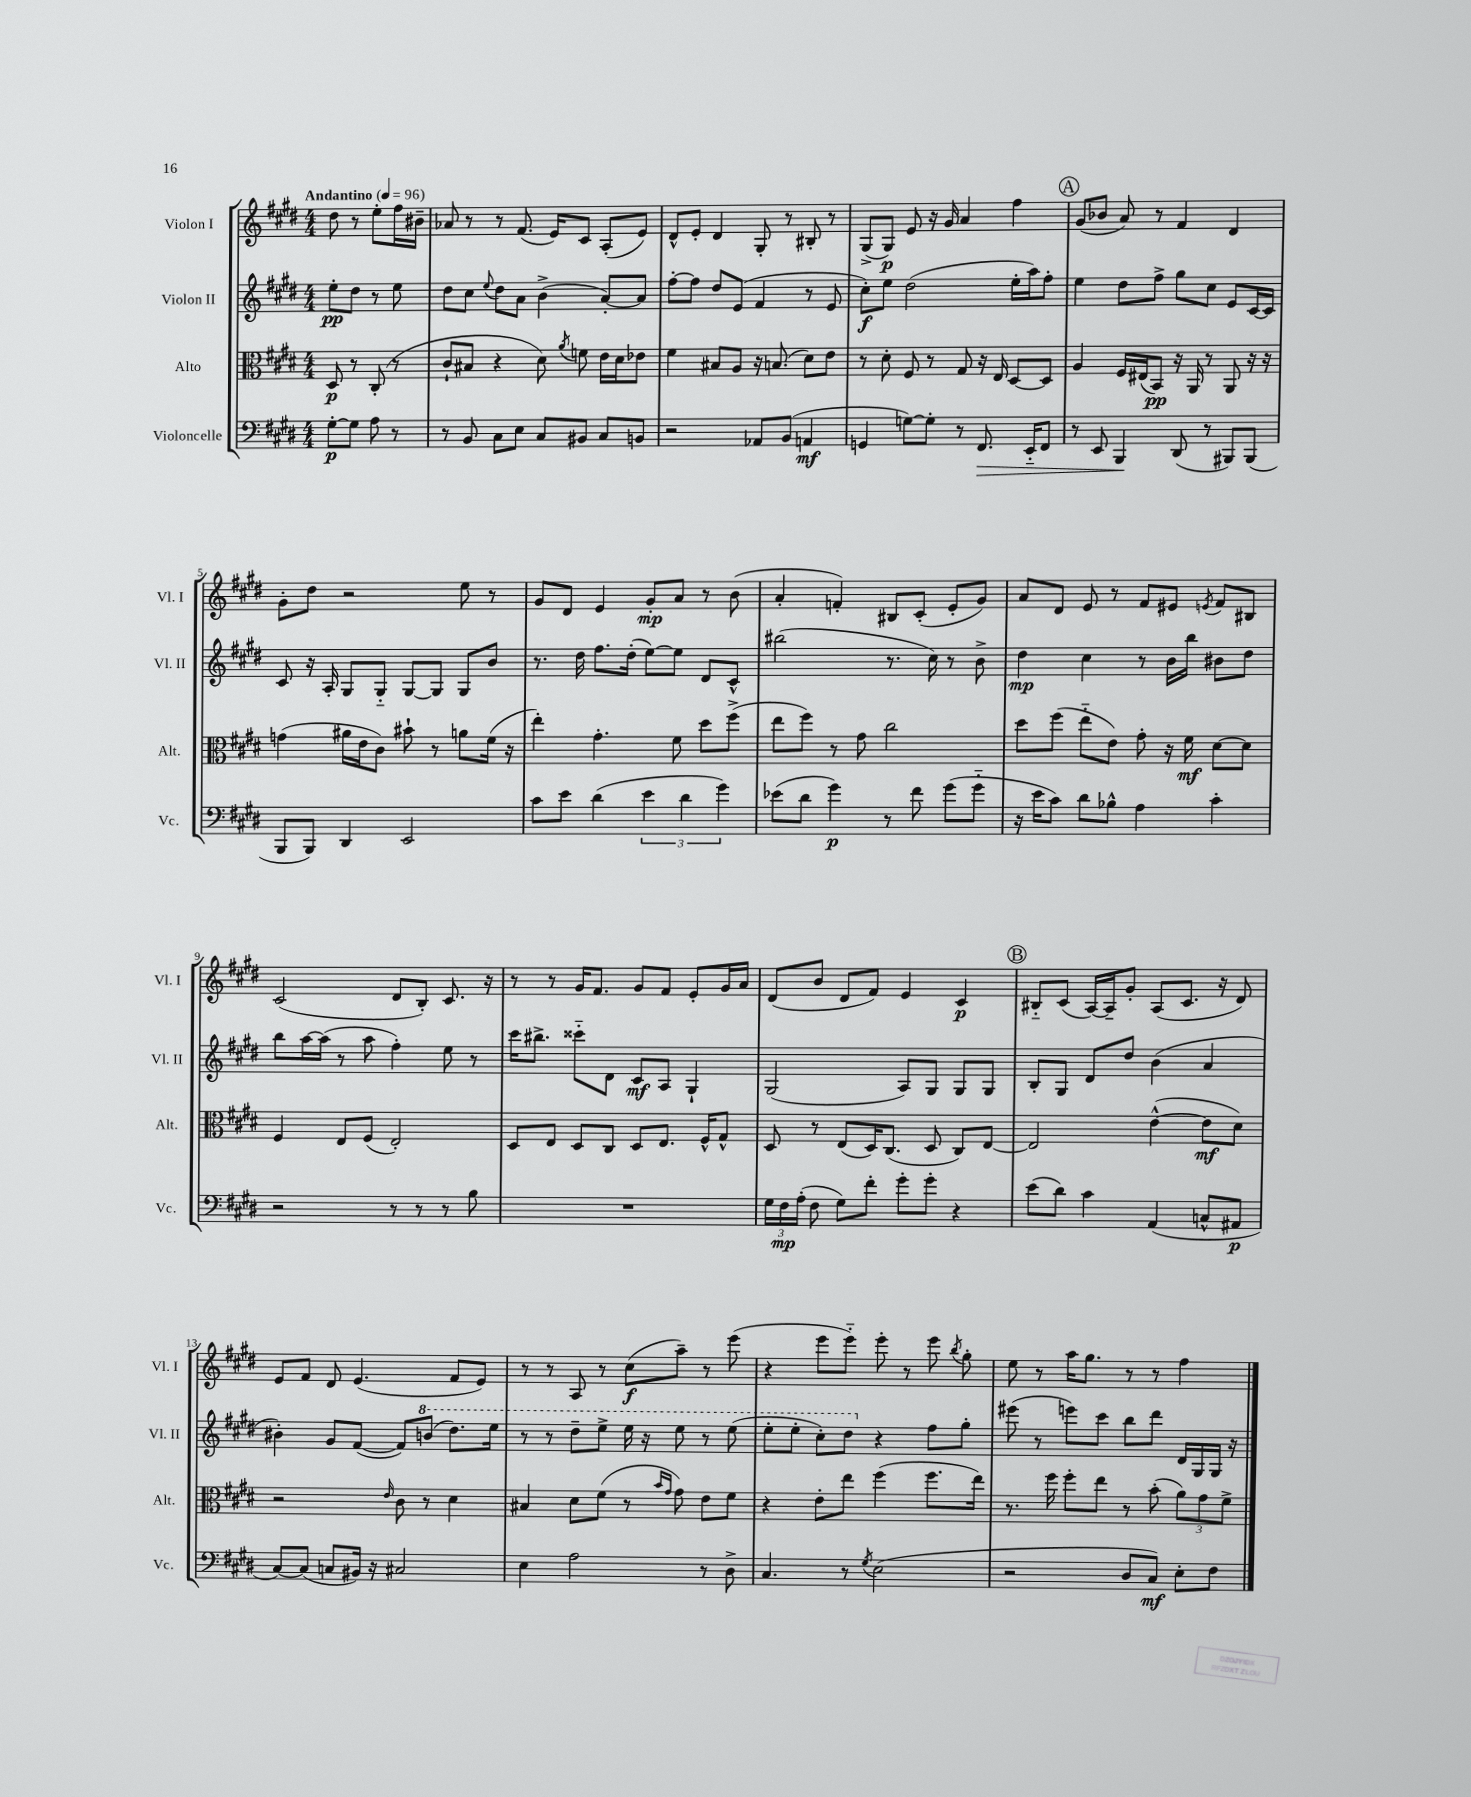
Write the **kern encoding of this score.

**kern	**dynam	**kern	**dynam	**kern	**dynam	**kern	**dynam
*part4	*part4	*part3	*part3	*part2	*part2	*part1	*part1
*staff4	*staff4	*staff3	*staff3	*staff2	*staff2	*staff1	*staff1
*I"Violoncelle	*	*I"Alto	*	*I"Violon II	*	*I"Violon I	*
*I'Vc.	*	*I'Alt.	*	*I'Vl. II	*	*I'Vl. I	*
*clefF4	*	*clefC3	*	*clefG2	*	*clefG2	*
*k[f#c#g#d#]	*	*k[f#c#g#d#]	*	*k[f#c#g#d#]	*	*k[f#c#g#d#]	*
*M4/4	*	*M4/4	*	*M4/4	*	*M4/4	*
*MM96	*	*MM96	*	*MM96	*	*MM96	*
=	=	=	=	=	=	=	=
!	!	!	!	!	!	!LO:TX:a:B:t=Andantino	!
[8G#'\L	p	8D#/	p	8ee'\L	pp	8dd#\	.
8G#\J]	.	8r	.	8dd#\J	.	8r	.
8A\	.	(8C#'/	.	8r	.	8ee'\L	.
8r	.	8r	.	8ee\	.	16ff#\L	.
.	.	.	.	.	.	16b#X~\JJ	.
=1	=1	=1	=1	=1	=1	=1	=1
8r	.	8c#`/L	.	8dd#\L	.	8a-X/	.
8BB/	.	8B#X/J	.	8cc#\J	.	8r	.
.	.	.	.	8qqee/	.	.	.
8C#\L	.	4r	.	8dd#\L	.	8r	.
8E\J	.	.	.	8a\J	.	(8.f#/	.
8C#/L	.	8d#\)	.	(4b^\	.	.	.
.	.	.	.	.	.	16e/KL)	.
.	.	8qa/	.	.	.	.	.
8BB#X/J	.	8fn\	.	.	.	8c#/J	.
8C#/L	.	16e\LL	.	[8a'/L)	.	(8A'/L	.
.	.	16d#\J	.	.	.	.	.
8BBn/J	.	8e-X\J	.	8a/J]	.	8e/J)	.
=2	=2	=2	=2	=2	=2	=2	=2
2r	.	4f#\	.	[8ff#'\L	.	8d#^^/L	.
.	.	.	.	8ff#\J]	.	8e'/J	.
.	.	8B#X/L	.	8dd#/L	.	4d#/	.
.	.	8A/J	.	(8e/J	.	.	.
8AA-X/L	.	16r	.	4f#/	.	8G#'/	.
.	.	(8.Bn/	.	.	.	.	.
(8BB/J	.	.	.	.	.	8r	.
4AAn/	mf	8d#\L)	.	8r	.	8B#X'/	.
.	.	8e\J	.	8e/	.	8r	.
=3	=3	=3	=3	=3	=3	=3	=3
4GGn/	.	8r	.	8cc#'\L)	f	(8G#^/L	.
.	.	8d#'\	.	8ee\J	.	8G#/J)	p
[8Gn\L)	.	8F#/	.	(2dd#\	.	8e/	.
8G'\J]	.	8r	.	.	.	16r	.
.	.	.	.	.	.	16g#/	.
8r	.	8G#/	.	.	.	4a/	.
!	!LO:HP:b	!	!	!	!	!	!
8.FF#/	>	16r	.	.	.	.	.
.	.	16E/	.	.	.	.	.
.	.	[8D#/L	.	16ee'\LL	.	4ff#\	.
16EE/KL	.	.	.	16aa\J)	.	.	.
8FF#/J	.	8D#/J]	.	8ff#'\J	.	.	.
!!LO:REH:place=s1:t=A
=4	=4	=4	=4	=4	=4	=4	=4
8r	.	4A/	.	4ee\	.	(8g#/L	.
8EE/	.	.	.	.	.	8b-X/J	.
4BBB/	.	16F#/LL	.	8dd#\L	.	8a/)	.
.	.	(16E#X/J	.	.	.	.	.
.	.	8BB/J)	pp	8ff#^\J	.	8r	.
(8DD#/	]	16r	.	8gg#\L	.	4f#/	.
.	.	16AA/	.	.	.	.	.
8r	.	8r	.	8cc#\J	.	.	.
8BBB#X/L)	.	8AA/	.	8e/L	.	4d#/	.
(8BBB#/J	.	16r	.	[16c#/L	.	.	.
.	.	16r	.	16c#/JJ]	.	.	.
!!LO:LB:g=z
=5	=5	=5	=5	=5	=5	=5	=5
8BBB/L	.	(4gn\	.	8c#/	.	8g#'\L	.
8BBB/J)	.	.	.	16r	.	8dd#\J	.
.	.	.	.	16A'/	.	.	.
4DD#/	.	16a#X\LL	.	8G#/L	.	2r	.
.	.	16e\J	.	.	.	.	.
.	.	8c#\J)	.	8G#/J	.	.	.
2EE/	.	8b#X`\	.	[8G#/L	.	.	.
.	.	8r	.	8G#/J]	.	.	.
.	.	8an\L	.	8G#/L	.	8ee\	.
.	.	(16f#\Jk	.	8b/J	.	8r	.
.	.	16r	.	.	.	.	.
=6	=6	=6	=6	=6	=6	=6	=6
8c#\L	.	4ee'\)	.	8.r	.	8g#/L	.
8e\J	.	.	.	.	.	8d#/J	.
.	.	.	.	16dd#\	.	.	.
(4d#\	.	4.g#'\	.	8.ff#\L	.	4e/	.
.	.	.	.	(16dd#'\Jk	.	.	.
6e\	.	.	.	[8ee\L)	.	8g#'/L	mp
.	.	8f#\	.	8ee\J]	.	8a/J	.
6d#\	.	.	.	.	.	.	.
.	.	8dd#\L	.	8d#/L	.	8r	.
6g#\)	.	.	.	.	.	.	.
.	.	(8ff#^\J	.	8c#^^/J	.	(8b\	.
=7	=7	=7	=7	=7	=7	=7	=7
(8e-X\L	.	8ee\L	.	(2bb#X\	.	4a'/	.
8d#\J	.	8ff#\J)	.	.	.	.	.
4g#\)	p	8r	.	.	.	4fn'/)	.
.	.	8g#\	.	.	.	.	.
8r	.	2cc#\	.	8.r	.	8B#X/L	.
8f#\	.	.	.	.	.	(8c#'/J	.
.	.	.	.	16cc#\)	.	.	.
(8g#\L	.	.	.	8r	.	8e'/L	.
8g#\J	.	.	.	8b^\	.	8g#/J)	.
=8	=8	=8	=8	=8	=8	=8	=8
16r	.	8dd#\L	.	4dd#\	mp	8a/L	.
16e\KL	.	.	.	.	.	.	.
8c#\J)	.	(8ff#\J	.	.	.	8d#/J	.
8d#\L	.	8ee\L	.	4cc#\	.	8e/	.
8B-X^^\J	.	8e\J)	.	.	.	8r	.
4A\	.	8g#'\	.	8r	.	8f#/L	.
.	.	16r	.	16b\LL	.	8e#X/J	.
.	.	16f#\	mf	16bb\JJ	.	.	.
.	.	.	.	.	.	8qen/	.
4c#'\	.	[8d#\L	.	8b#X\L	.	8f#/L	.
.	.	8d#\J]	.	8dd#\J	.	8B#X/J	.
!!LO:LB:g=z
=9	=9	=9	=9	=9	=9	=9	=9
2r	.	4F#/	.	8bb\L	.	(2c#/	.
.	.	.	.	[16aa\L	.	.	.
.	.	.	.	(16aa\JJ]	.	.	.
.	.	8E/L	.	8r	.	.	.
.	.	(8F#/J	.	8aa\	.	.	.
8r	.	2E'/)	.	4ff#'\)	.	8d#/L	.
8r	.	.	.	.	.	8B'/J)	.
8r	.	.	.	8ee\	.	8.c#/	.
8B\	.	.	.	8r	.	.	.
.	.	.	.	.	.	16r	.
=10	=10	=10	=10	=10	=10	=10	=10
1r	.	8D#/L	.	16ccc#\KL	.	8r	.
.	.	.	.	8.bb#X^\J	.	.	.
.	.	8E/J	.	.	.	8r	.
.	.	8D#/L	.	8ccc##X\L	.	16g#/KL	.
.	.	.	.	.	.	8.f#/J	.
.	.	8C#/J	.	8d#\J	.	.	.
.	.	8D#/L	.	8c#/L	mf	8g#/L	.
.	.	8.E/J	.	8A/J	.	8f#/J	.
.	.	.	.	4G#`/	.	8e'/L	.
.	.	16F#^^/KL	.	.	.	.	.
.	.	8G#^^/J	.	.	.	16g#/L	.
.	.	.	.	.	.	16a/JJ	.
=11	=11	=11	=11	=11	=11	=11	=11
24G#\LL	.	8D#/	.	(2G#/	.	(8d#/L	.
24F#\	mp	.	.	.	.	.	.
(24A'\JJ	.	.	.	.	.	.	.
8F#\	.	8r	.	.	.	8b/J	.
8G#\L)	.	(8E/L	.	.	.	8d#/L	.
8f#'\J	.	16D#/K)	.	.	.	8f#/J)	.
.	.	(8.C#/J	.	.	.	.	.
8g#'\L	.	.	.	8A/L)	.	4e/	.
8g#'\J	.	8D#/	.	8G#/J	.	.	.
4r	.	8C#/L)	.	8G#/L	.	4c#/	p
.	.	[8E/J	.	8G#/J	.	.	.
!!LO:REH:place=s1:t=B
=12	=12	=12	=12	=12	=12	=12	=12
(8e\L	.	2E/]	.	8B'/L	.	8B#X/L	.
8d#\J)	.	.	.	8G#/J	.	(8c#/J	.
4c#\	.	.	.	8d#/L	.	[16A/LL)	.
.	.	.	.	.	.	16A~/J]	.
.	.	.	.	8dd#/J	.	8g#'/J	.
(4AA/	.	([4e^^\	.	(4b\	.	(8A/L	.
.	.	.	.	.	.	8.c#/J	.
8Cn^^/L	.	8e\L]	mf	4a/	.	.	.
.	.	.	.	.	.	16r	.
8AA#X/J	p	8d#\J)	.	.	.	8d#/)	.
!!LO:LB:g=z
=13	=13	=13	=13	=13	=13	=13	=13
[8C#/L)	.	2r	.	4b#X'\)	.	8e/L	.
(8C#/J]	.	.	.	.	.	8f#/J	.
8Cn/L	.	.	.	8g#/L	.	8d#/	.
16BB#X/Jk)	.	.	.	([8f#/J	.	(4.e/	.
16r	.	.	.	.	.	.	.
.	.	16qqe/	.	.	.	.	.
2C#X/	.	8c#\	.	8f#/L])	.	.	.
*	*	*	*	*8va	*	*	*
.	.	8r	.	(8bbn/J	.	.	.
.	.	4d#\	.	8.ddd#\L)	.	8f#/L	.
.	.	.	.	.	.	8e/J)	.
.	.	.	.	16eee\Jk	.	.	.
=14	=14	=14	=14	=14	=14	=14	=14
4E\	.	4B#X/	.	8r	.	8r	.
.	.	.	.	8r	.	8r	.
2A\	.	8d#\L	.	8ddd#~\L	.	8A/	.
.	.	(8f#\J	.	8eee^\J	.	8r	.
.	.	8r	.	16eee\	.	(8cc#\L	f
.	.	.	.	16r	.	.	.
.	.	16qqb/LL	.	.	.	.	.
.	.	16qqg#/JJ	.	.	.	.	.
.	.	8g#\)	.	8eee\	.	8aa~\J)	.
8r	.	8e\L	.	8r	.	8r	.
8D#^\	.	8f#\J	.	(8eee\	.	(8eee\	.
=15	=15	=15	=15	=15	=15	=15	=15
4.C#/	.	4r	.	8eee'\L	.	4r	.
.	.	.	.	8eee'\J	.	.	.
.	.	8e'\L	.	8ccc#'\L)	.	8eee\L	.
8r	.	8ee\J	.	8ddd#\J	.	8eee\J)	.
8qG#/	.	.	.	.	.	.	.
*	*	*	*	*X8va	*	*	*
(2E\	.	(4ff#\	.	4r	.	8eee'\	.
.	.	.	.	.	.	8r	.
.	.	8.ff#\L	.	8ff#\L	.	8eee\	.
.	.	.	.	.	.	8qbb/	.
.	.	.	.	8gg#'\J	.	8gg#'\	.
.	.	16ee\Jk)	.	.	.	.	.
=16	=16	=16	=16	=16	=16	=16	=16
2r	.	8.r	.	(8eee#X\	.	8ee\	.
.	.	.	.	8r	.	8r	.
.	.	16ff#\	.	.	.	.	.
.	.	8ff#'\L	.	8eeen\L)	.	16aa\KL	.
.	.	.	.	.	.	8.gg#\J	.
.	.	8ee\J	.	8ccc#\J	.	.	.
8D#/L	.	8r	.	8bb\L	.	8r	.
8C#/J)	mf	(8b'\	.	8ddd#\J	.	8r	.
8E'\L	.	12a\L)	.	16d#/LL	.	4ff#\	.
.	.	.	.	16G#/	.	.	.
.	.	12g#\	.	.	.	.	.
8F#\J	.	.	.	16G#/JJ	.	.	.
.	.	12f#^\J	.	.	.	.	.
.	.	.	.	16r	.	.	.
==	==	==	==	==	==	==	==
*-	*-	*-	*-	*-	*-	*-	*-
